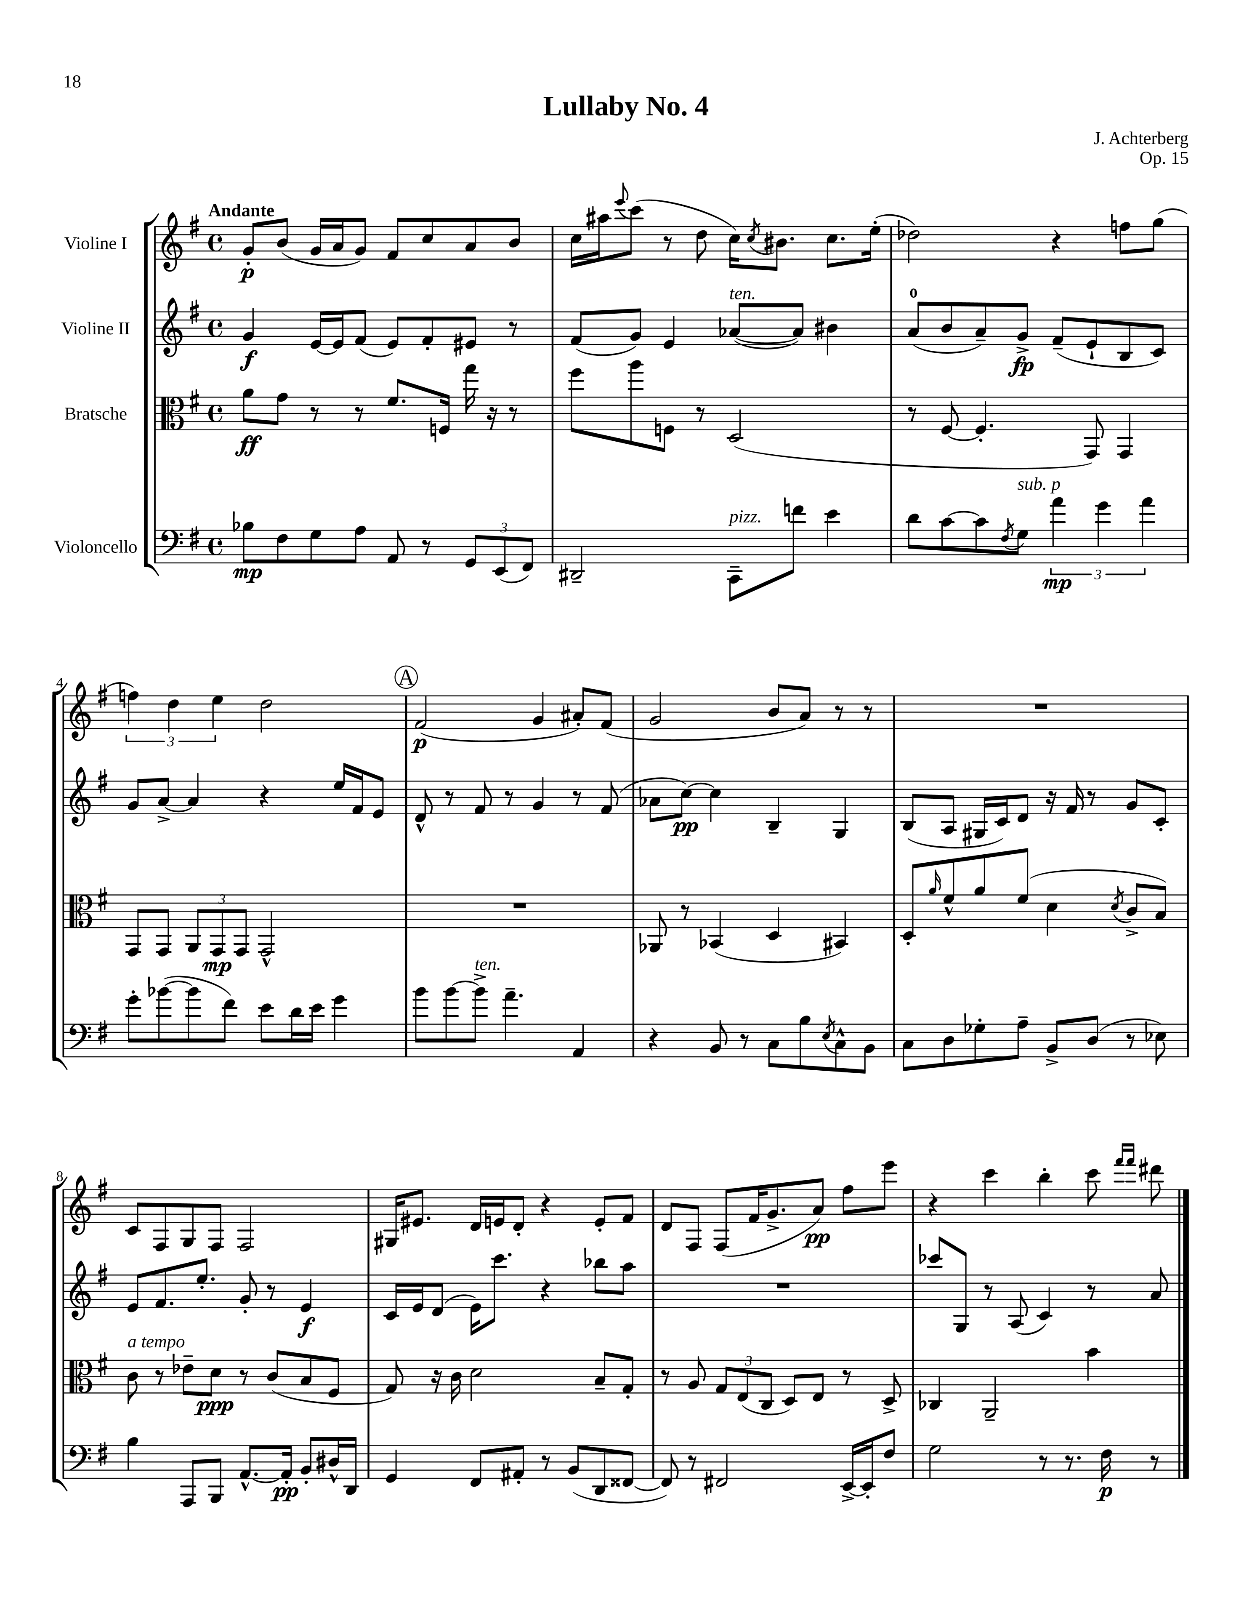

**kern	**kern	**kern	**kern
*staff4	*staff3	*staff2	*staff1
*clefF4	*clefC3	*clefG2	*clefG2
*k[f#]	*k[f#]	*k[f#]	*k[f#]
*M4/4	*M4/4	*M4/4	*M4/4
*met(c)	*met(c)	*met(c)	*met(c)
8B-	8a	4g	8g'
8F#	8g	.	(8b
8G	8r	[16e	16g
.	.	16e]	16a
8A	8r	(8f#	8g)
8AA	8.f#	8e)	8f#
8r	.	8f#'	8cc
.	16F	.	.
12GG	16gg	8e#	8a
.	16r	.	.
(12EE	.	.	.
.	8r	8r	8b
12FF#)	.	.	.
=	=	=	=
2DD#~	8ff#	(8f#	16cc
.	.	.	16aa#
.	.	.	8qqeee
.	8aa	8g)	(8ccc
.	8F	4e	8r
.	8r	.	8dd
8CC~	(2D	([8a-	16cc)
.	.	.	8qcc
.	.	.	8.b#
8f	.	8a-])	.
4e	.	4b#	8.cc
.	.	.	(16ee'
=	=	=	=
8d	8r	(8a	2dd-)
[8c	[8F#	8b	.
8c]	4.F#']	8a~)	.
8qF#	.	.	.
8G	.	8g^	.
6a	.	(8f#~	4r
.	8GG)	8e`	.
6g	.	.	.
.	4GG	8B	8ff
6a	.	.	.
.	.	8c)	(8gg
=	=	=	=
8g'	8GG	8g	6ff)
([8b-	8GG	[8a^	.
.	.	.	6dd
8b-]	12AA	4a]	.
.	12GG	.	6ee
8f#)	.	.	.
.	12GG	.	.
8e	2GG^^	4r	2dd
16d	.	.	.
16e	.	.	.
4g	.	16ee	.
.	.	16f#	.
.	.	8e	.
=	=	=	=
8b	1r	8d^^	(2f#
[8b	.	8r	.
8b^]	.	8f#	.
4.a~	.	8r	.
.	.	4g	4g
4AA	.	8r	8a#')
.	.	(8f#	(8f#
=	=	=	=
4r	8AA-	8a-	2g
.	8r	[8cc)	.
8BB	(4BB-	4cc]	.
8r	.	.	.
8C	4D	4B~	8b
8B	.	.	8a)
8qE	.	.	.
8C^^	4BB#)	4G	8r
8BB	.	.	8r
=	=	=	=
8C	8D'	(8B	1r
.	16qqa	.	.
8D	8f#^^	8A	.
8G-'	8a	16G#	.
.	.	16c)	.
8A~	(8f#	8d	.
8BB^	4d	16r	.
.	.	16f#	.
(8D	.	8r	.
.	8qd	.	.
8r	8c^	8g	.
8E-)	8B)	8c'	.
=	=	=	=
4B	8c	8e	8c
.	8r	8.f#	8F#
8AAA	8e-~	.	8G
.	.	8.ee'	.
8BBB	8d	.	8F#
[8.AA^^	8r	8g'	2F#
.	(8c	8r	.
16AA']	.	.	.
8BB'	8B	4e	.
16D#^^	8F#	.	.
16DD	.	.	.
=	=	=	=
4GG	8G)	16c	16G#
.	.	16e	8.e#
.	16r	(8d	.
.	16c	.	.
8FF#	2d	16e)	16d
.	.	8.ccc	16e
8AA#'	.	.	8d'
8r	.	4r	4r
(8BB	.	.	.
8DD	8B~	8bb-	8e'
[8FF##	8G'	8aa	8f#
=	=	=	=
8FF##])	8r	1r	8d
8r	8A	.	8F#
2FF#	12G	.	(8F#
.	(12E	.	.
.	.	.	16f#
.	12C	.	.
.	.	.	8.g^
.	8D)	.	.
.	8E	.	8a)
[16EE^	8r	.	8ff#
16EE']	.	.	.
8F#	8D^	.	8eee
=	=	=	=
2G	4C-	8ccc-	4r
.	.	8G	.
.	2AA~	8r	4ccc
.	.	(8A	.
8r	.	4c)	4bb'
8.r	.	.	.
.	4b	8r	8ccc
16F#	.	.	.
.	.	.	16qqfff#
.	.	.	16qqfff#
8r	.	8a	8ddd#
==	==	==	==
*-	*-	*-	*-
